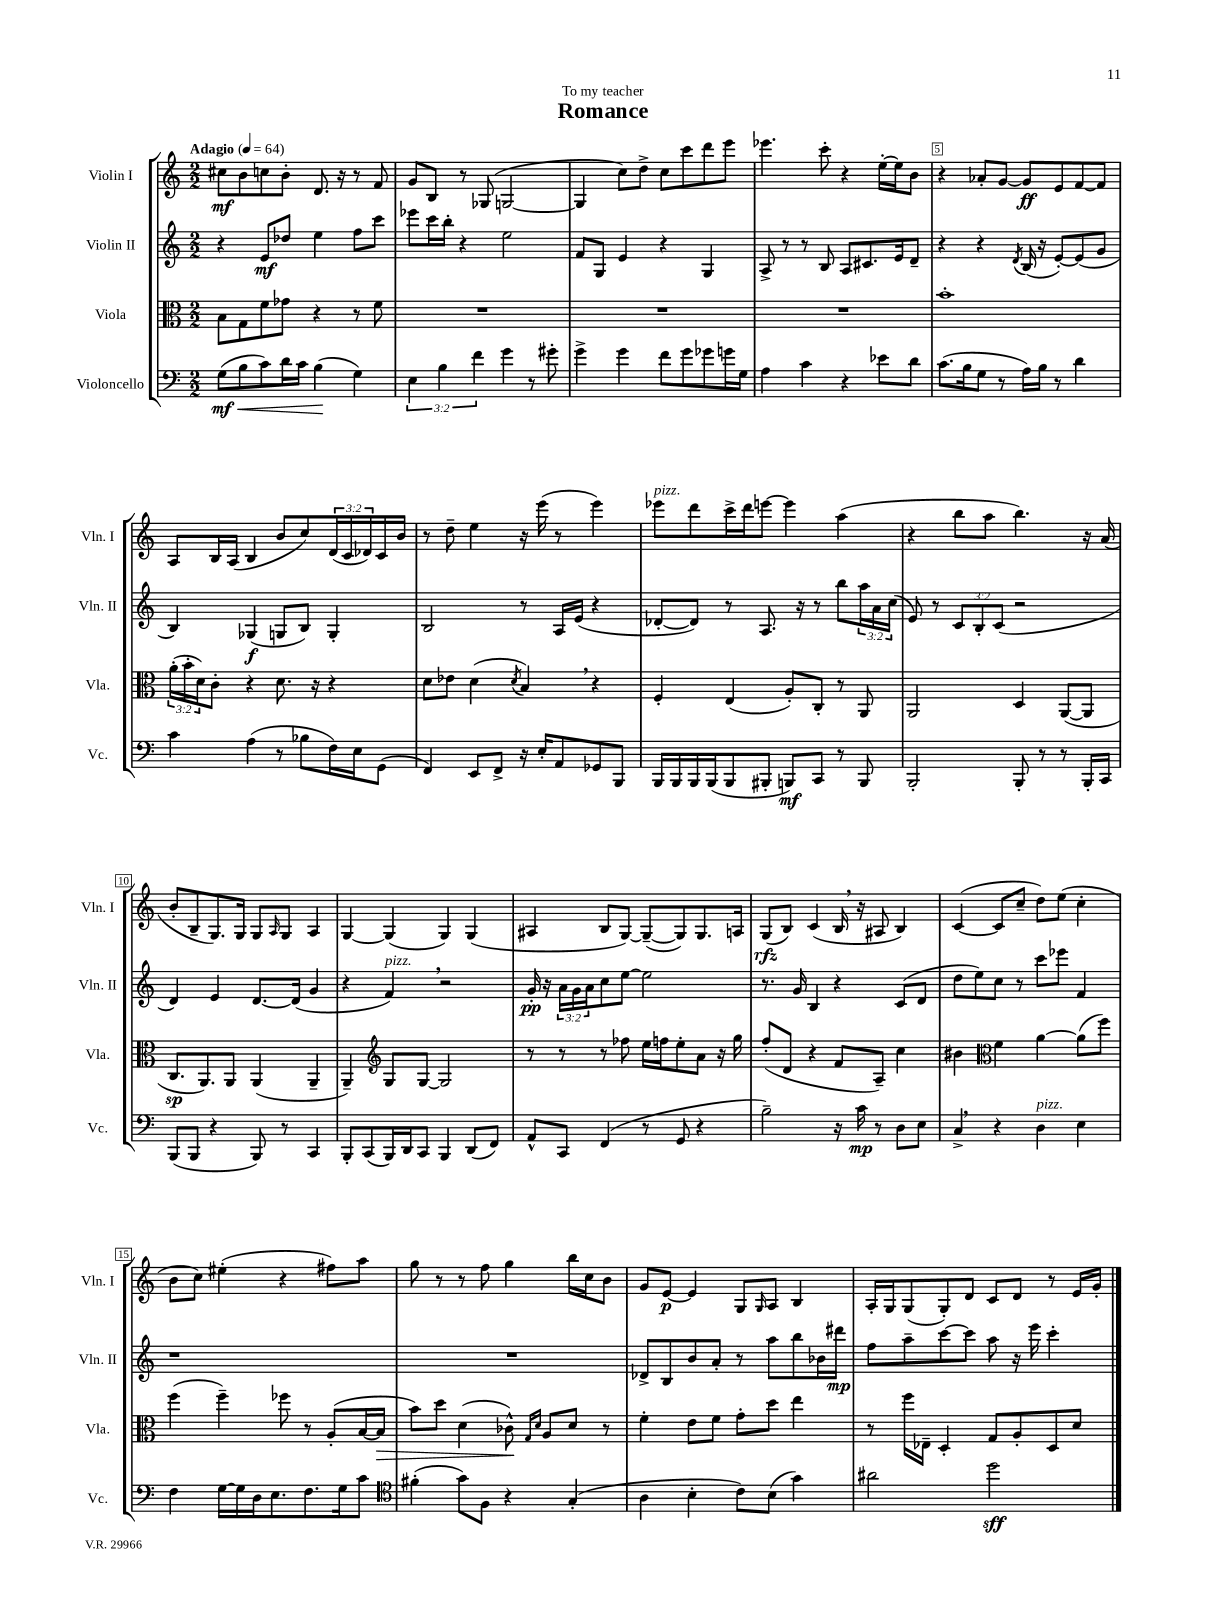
\header { title = "Romance" dedication = "To my teacher" }
<<
\new StaffGroup <<
\new Staff = "s0" \with { instrumentName = "Violin I" shortInstrumentName = "Vln. I" } {
    \clef treble \key c \major \numericTimeSignature \time 2/2 \override Staff.TupletNumber.text = #tuplet-number::calc-fraction-text \tempo "Adagio" 4 = 64
    cis''8\mf b'8 c''8 b'8-. d'8. r16 r8 f'8 |
    g'8 b8 r8 ges8( g2~ |
    g4 c''8) d''8-> c''8 c'''8 d'''8 e'''8 |
    ees'''4. c'''8-. r4 e''16~-. e''16 b'8 |
    r4 aes'8-. g'8~ g'8\ff e'8 f'8~ f'8 |
    a8 b16 a16( b4 b'8 c''8) \tuplet 3/2 { d'16( c'16 des'16) } c'16 b'16 |
    r8 d''8-- e''4 r16 e'''16( r8 e'''4) |
    ees'''8^\markup { \italic "pizz." } d'''8 c'''16-> d'''16 e'''8~ e'''4 a''4( |
    r4 b''8 a''8 b''4.) r16 a'16( |
    b'8-. b8-- g8.) g16 g8 \grace { a16 } g8 a4 |
    g4~ g4( g4) g4( |
    ais4 b8 g8~) g8~--( g8) g8. a16 |
    g8\rfz( b8) c'4( b16 \breathe r16 ais8 b4) |
    c'4~( c'8 c''8-- d''8) e''8( c''4-. |
    b'8 c''8) eis''4-.( r4 fis''8) a''8 |
    g''8 r8 r8 f''8 g''4 b''16 c''16 b'8 |
    g'8 e'8~\p e'4 g8 \grace { g16 } a8 b4 |
    a16-. g16 g8( g8-.) d'8 c'8 d'8 r8 e'16 g'16-. \bar "|." |
}
\new Staff = "s1" \with { instrumentName = "Violin II" shortInstrumentName = "Vln. II" } {
    \clef treble \key c \major \numericTimeSignature \time 2/2 \override Staff.TupletNumber.text = #tuplet-number::calc-fraction-text
    r4 e'8\mf des''8 e''4 f''8 c'''8 |
    ees'''8 c'''16 b''16-. r4 e''2 |
    f'8 g8 e'4 r4 g4 |
    a8-> r8 r8 b8 a8 cis'8. e'16 d'8-- |
    r4 r4 \acciaccatura { d'8 } b16( r16 e'8~-.) e'8( g'8 |
    b4) ges4\f( g8 b8) g4-. |
    b2 r8 a16 e'16( r4 |
    des'8~-. des'8) r8 a8. r16 r8 b''8 \tuplet 3/2 { a''16 a'16 c''16( } |
    e'8) r8 \tuplet 3/2 { c'8 b8-. c'8( } r2 |
    d'4) e'4 d'8.~ d'16( g'4 |
    r4 f'4^\markup { \italic "pizz." }) \breathe r2 |
    g'16-.\pp r16 \tuplet 3/2 { a'16 g'16 a'16 } c''8 e''8~ e''2 |
    r8. g'16 b4 r4 c'8( d'8 |
    d''8 e''8) c''8 r8 c'''8 ees'''8 f'4 |
    r1 |
    R1 |
    des'8-> b8 b'8 a'8-. r8 a''8 b''8 bes'16 dis'''16\mp |
    f''8 a''8-- c'''8~ c'''8 a''8 r16 e'''16 c'''4-. \bar "|." |
}
\new Staff = "s2" \with { instrumentName = "Viola" shortInstrumentName = "Vla." } {
    \clef alto \key c \major \numericTimeSignature \time 2/2 \override Staff.TupletNumber.text = #tuplet-number::calc-fraction-text
    b8 g8 f'8 ges'8 r4 r8 f'8 |
    R1 |
    R1 |
    R1 |
    b'1-. |
    \tuplet 3/2 { a'16-.( b'16-. d'16) } c'8-. r4 d'8. r16 r4 |
    d'8 ees'8 d'4( \acciaccatura { d'8 } b4) \breathe r4 |
    f4-. e4( a8-.) c8-. r8 a,8 |
    a,2 d4 a,8~( a,8 |
    c8.\sp a,8.) a,8 a,4( a,4-- |
    a,4--) \clef treble g8 g8~ g2 |
    r8 r8 r8 fes''8 e''16 f''16 e''8-. a'8 r16 g''16 |
    f''8-.( d'8 r4 f'8 a8--) c''4 |
    bis'4 \clef alto f'4 a'4~ a'8( f''8) |
    f''4( f''4--) fes''8 r8 a8-.( b16~ b16\> |
    b'8) d''8 d'4( ces'8-^\!) \grace { g16 d'16 } a8 d'8 r8 |
    f'4-. e'8 f'8 g'8-. d''8 e''4 |
    r8 f''16 ees16-- d4-. g8 a8-. d8 d'8 \bar "|." |
}
\new Staff = "s3" \with { instrumentName = "Violoncello" shortInstrumentName = "Vc." } {
    \clef bass \key c \major \numericTimeSignature \time 2/2 \override Staff.TupletNumber.text = #tuplet-number::calc-fraction-text
    g8\mf\<( b8 c'8) d'16 c'16 b4\!( g4) |
    \tuplet 3/2 { e4 b4 f'4 } g'4 r8 gis'8-. |
    g'4-> g'4 f'8 g'8 ges'8 g'16 g16 |
    a4 c'4 r4 ees'8 d'8 |
    c'8.( b16 g8 r8 a16) b16 r8 d'4 |
    c'4 a4( r8 bes8 f16) e16 g,8( |
    f,4) e,8 f,8-> r16 e16-. a,8 ges,8 b,,8 |
    b,,16 b,,16 b,,16 b,,16( b,,8 bis,,8-. b,,8\mf) c,8 r8 b,,8 |
    b,,2-. b,,8-. r8 r8 b,,16-. c,16 |
    b,,8( b,,8 r4 b,,8) r8 c,4 |
    b,,8-. c,8( b,,16) d,16 c,8 b,,4 d,8( f,8) |
    a,8-^ c,8 f,4( r8 g,8 r4 |
    b2--) r16 c'16\mp r8 d8 e8 |
    c4-> \breathe r4 d4^\markup { \italic "pizz." } e4 |
    f4 g16~ g16 d16 e8. f8. g16 c'8 |
    \clef tenor fis'4-.( g'8) f8 r4 g4-.( |
    a4 b4-. c'8) b8( g'4) |
    ais'2 d''2\sff \bar "|." |
}
>>
>>
\layout { \context { \Score \override BarNumber.break-visibility = ##(#f #t #t) barNumberVisibility = #(every-nth-bar-number-visible 5) \override BarNumber.stencil = #(make-stencil-boxer 0.1 0.3 ly:text-interface::print) } }
